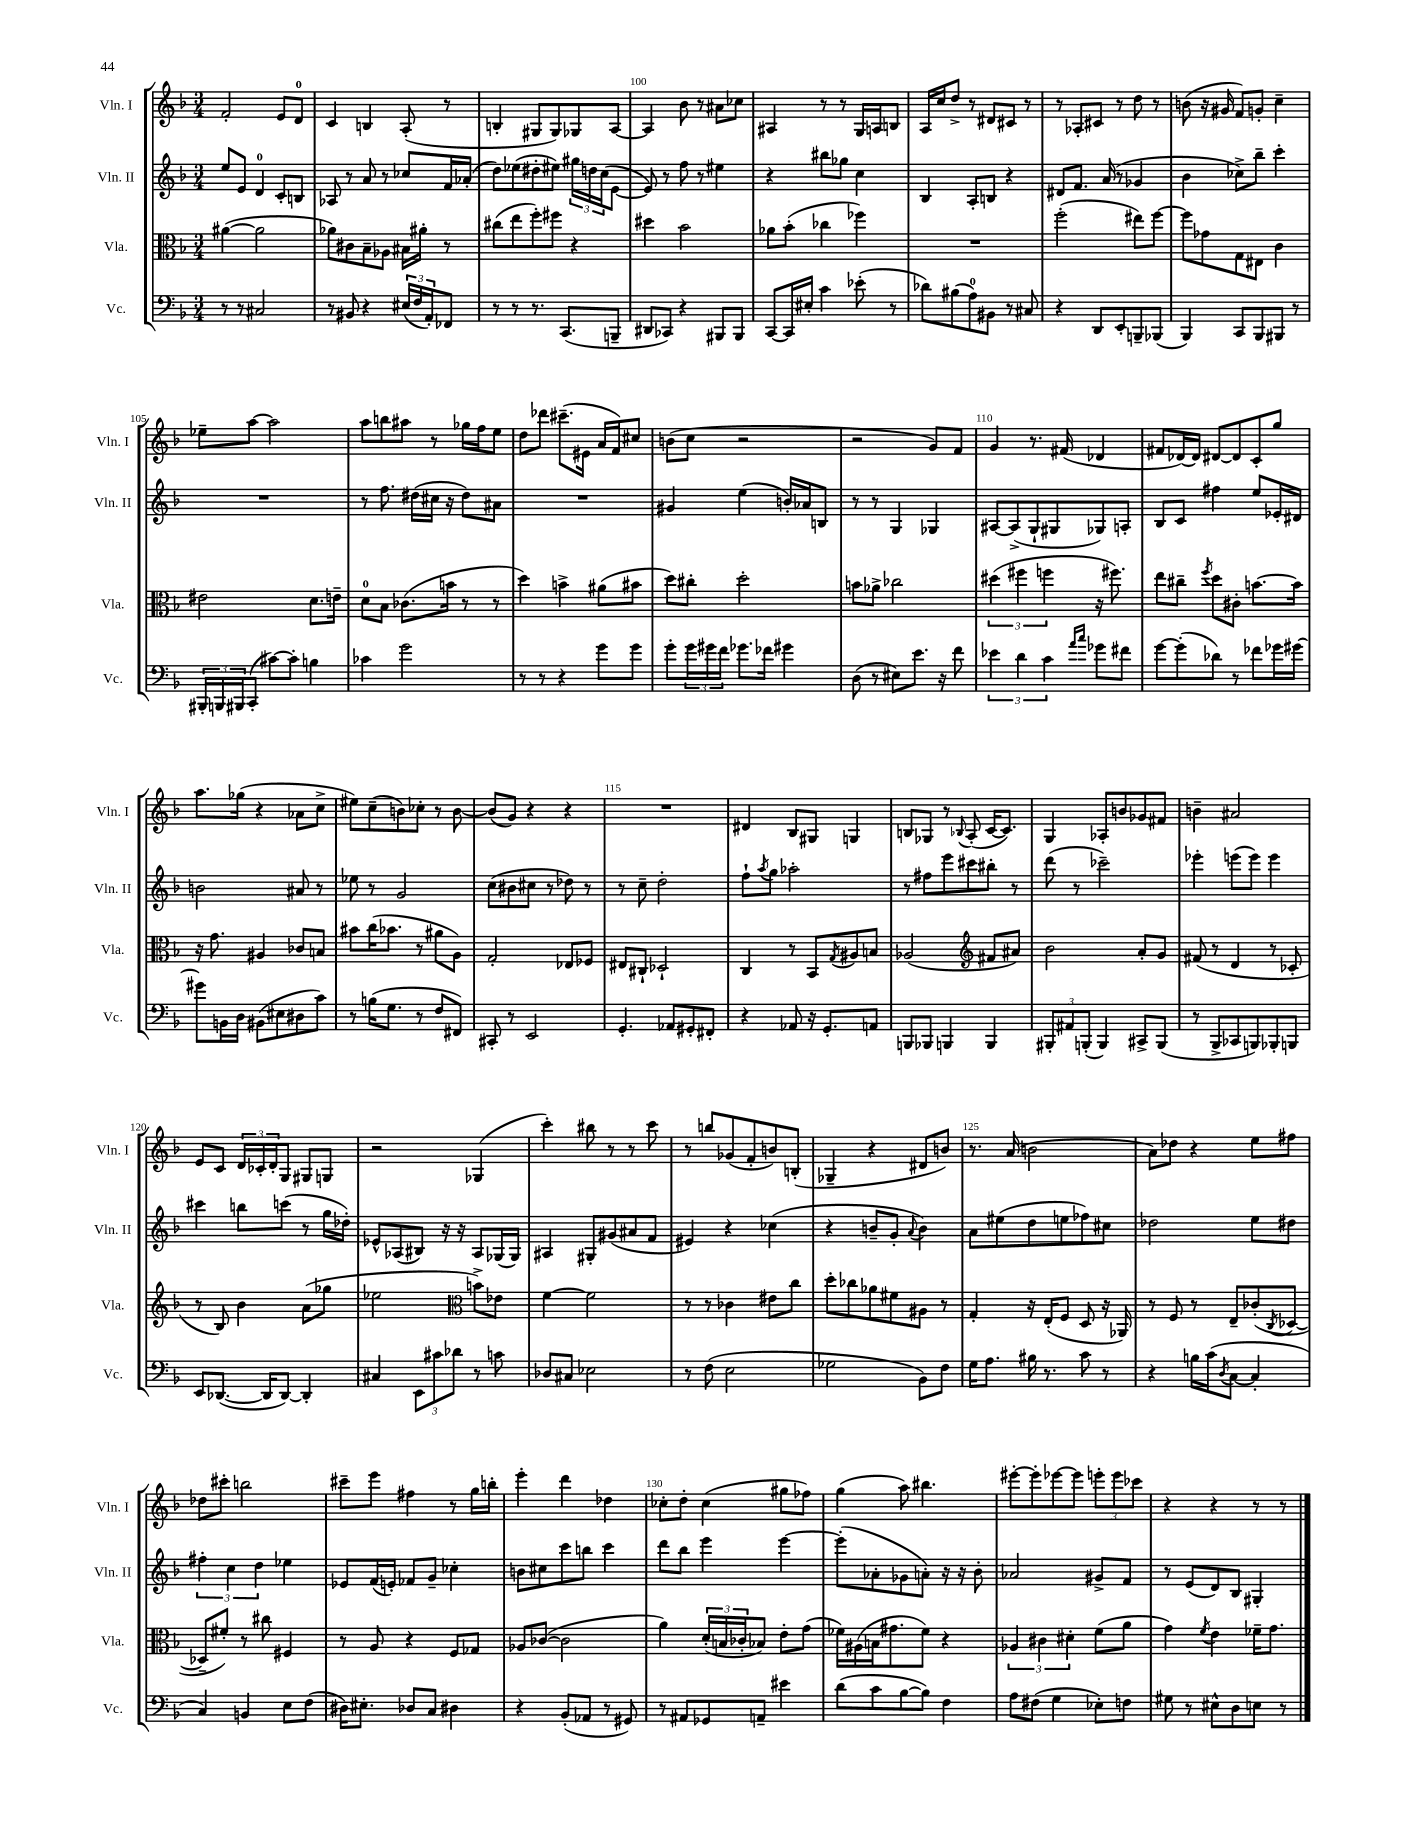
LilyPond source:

<<
\new StaffGroup <<
\new Staff = "s0" \with { instrumentName = "Vln. I" shortInstrumentName = "Vln. I" } {
    \clef treble \key f \major \numericTimeSignature \time 3/4
    f'2-. e'8 d'8-0 |
    c'4 b4 a8-.( r8 |
    b4-. gis8 gis8) ges8 a8~ |
    a4 bes'8 r8 ais'8 ces''8 |
    ais4 r8 r8 g16 a16 b8 |
    a16 c''16 d''8-> r8 dis'8 cis'8 r8 |
    r8 aes8-. cis'8 r8 d''8 r8 |
    b'8( r16 gis'16 f'8) g'8-. c''4-- |
    ees''8-- a''8~ a''2 |
    a''8 b''8 ais''8 r8 ges''16 f''16 e''8 |
    d''8 des'''8 cis'''8.--( eis'16 a'16 f'16) cis''8 |
    b'8( c''8 r2 |
    r2 g'8) f'8 |
    g'4 r8. fis'16( des'4 |
    fis'8 des'16~) des'16 dis'8~ dis'8 c'8-. g''8 |
    a''8. ges''16( r4 aes'8 c''8-> |
    eis''8) c''8--( b'8) ces''8-. r8 b'8~ |
    b'8( g'8) r4 r4 |
    R2. |
    dis'4 bes8 gis8 g4 |
    b8 ges8 r8 \appoggiatura { bes8 } a8-.( c'16~ c'8.) |
    g4 aes8-. b'8 ges'8 fis'8 |
    b'4-- ais'2 |
    e'8 c'8 \tuplet 3/2 { d'16 ces'16-. d'16-. } g8 gis8 g8 |
    r2 ges4( |
    c'''4-.) bis''8 r8 r8 c'''8 |
    r8 b''8 ges'8( f'8-. b'8) b8-.( |
    ges4-- r4 dis'8 b'8) |
    r8. a'16( b'2 |
    a'8) des''8 r4 e''8 fis''8 |
    des''8 cis'''8-. b''2 |
    cis'''8-- e'''8 fis''4 r8 g''16 b''16-. |
    e'''4-. d'''4 des''4 |
    ces''8-. d''8-. ces''4( gis''8 fes''8) |
    g''4( a''8) bis''4. |
    eis'''8~-. eis'''8-. ees'''8~ ees'''8 \tuplet 3/2 { e'''8-. e'''8 ces'''8 } |
    r4 r4 r8 r8 \bar "|." |
}
\new Staff = "s1" \with { instrumentName = "Vln. II" shortInstrumentName = "Vln. II" } {
    \clef treble \key f \major \numericTimeSignature \time 3/4
    e''8 e'8 d'4-0 c'8-. b8 |
    aes8 r8 a'8 r8 ces''8 f'16 aes'16-.( |
    d''8) ees''8( dis''8-. eis''8) \tuplet 3/2 { gis''16 d''16 c''16( } e'8~ |
    e'8) r8 f''8 r8 eis''4 |
    r4 bis''8 ges''8 c''4 |
    bes4 a8-. b8 r4 |
    dis'8 f'8. a'16( r8 ges'4 |
    bes'4 ces''8->) bes''8-- c'''4-. |
    R2. |
    r8 f''8. dis''16( cis''16 r16 dis''8) ais'8 |
    R2. |
    gis'4 e''4( b'16-.) aes'16 b8 |
    r8 r8 g4 ges4 |
    ais8~ ais8->( g8-! gis8 ges8) a8-. |
    bes8 c'8 fis''4 e''8 ees'16-. dis'16 |
    b'2 ais'8 r8 |
    ees''8 r8 g'2 |
    c''8( bis'8 cis''8 r8 des''8) r8 |
    r8 c''8-- d''2-. |
    f''8-! \acciaccatura { a''8 } g''8 aes''2-. |
    r8 fis''8 e'''8 cis'''8 bis''8-. r8 |
    d'''8( r8 ces'''2--) |
    ees'''4-. e'''8( e'''8) e'''4 |
    cis'''4 b''8 c'''8( r8 g''16 des''16-.) |
    ees'8-^ aes8( bis8) r16 r16 aes8 ges16( ges16) |
    ais4 gis8-. gis'8( ais'8 f'8 |
    eis'4) r4 ces''4( |
    r4 b'8-- g'8-. \appoggiatura { a'8 } b'4) |
    a'8 eis''8( d''8 e''8 fes''8) cis''8 |
    des''2 e''8 dis''8 |
    \tuplet 3/2 { fis''4-. c''4 d''4 } ees''4 |
    ees'8 f'16( e'16-.) fes'8 g'8-- ces''4-. |
    b'8 cis''8 c'''8 b''8 c'''4 |
    d'''8 bes''8 e'''4 e'''4~ |
    e'''8-.( aes'8-. ges'8 a'8-.) r16 r16 bes'8-. |
    aes'2 gis'8-> f'8 |
    r8 e'8( d'8) bes8 gis4-. \bar "|." |
}
\new Staff = "s2" \with { instrumentName = "Vla." shortInstrumentName = "Vla." } {
    \clef alto \key f \major \numericTimeSignature \time 3/4
    ais'4~( ais'2 |
    aes'8) cis'8 bes8-- aes8 bis16 ais'16-. r8 |
    cis''8( e''8 f''8-.) fis''8 r4 |
    dis''4 bes'2 |
    aes'8 bes'8-.( ces''4 fes''4) |
    R2. |
    f''2-.( eis''8) f''8~ |
    f''8 ges'8 g8 eis8 c'4 |
    eis'2 d'8. e'16-- |
    d'8-0 bes8 ces'8.( b'16 r8 r8 |
    d''4) b'4-> ais'8( bis'8 |
    d''8) cis''8-. d''2-. |
    b'8 aes'8-> ces''2 |
    \tuplet 3/2 { dis''4( fis''4 f''4 } r16 fis''8.) |
    e''8 cis''8-- \acciaccatura { f''8 } d''8 cis'8-. b'8.~ b'16 |
    r16 g'8. ais4 ces'8 b8 |
    bis'8 c''16( bes'8. r8 ais'8 a8) |
    g2-. ees8 fes8 |
    eis8 cis8-! des2-! |
    c4 r8 bes,8 \acciaccatura { g8 } ais8 b8 |
    aes2( \clef treble fis'8 ais'8) |
    bes'2 a'8-. g'8 |
    fis'8( r8 d'4 r8 ces'8-. |
    r8 bes8) bes'4 a'8( ges''8 |
    ees''2 \clef alto b'8->) ees'8 |
    f'4~ f'2 |
    r8 r8 ces'4 eis'8 c''8 |
    d''8-. ces''8 aes'8 fis'8 ais8 r8 |
    g4-. r16 e16-.( f8 d8 r16 aes,16) |
    r8 f8 r8 e8-- ces'8-.( \acciaccatura { c8 } des8~ |
    des8-- fis'8-.) r8 cis''8 fis4 |
    r8 a8 r4 f8 ges8 |
    aes8 ces'8~( ces'2 |
    a'4) \tuplet 3/2 { d'16-.( b16 ces'16-. } bes8) e'8-. g'8( |
    fes'16) ais16( b16 gis'8. fes'8) r4 |
    \tuplet 3/2 { aes4 cis'4 dis'4-. } f'8( a'8 |
    g'4) \acciaccatura { f'8 } e'4 fes'16-- g'8. \bar "|." |
}
\new Staff = "s3" \with { instrumentName = "Vc." shortInstrumentName = "Vc." } {
    \clef bass \key f \major \numericTimeSignature \time 3/4
    r8 r8 cis2 |
    r8 bis,8 r4 \tuplet 3/2 { eis16( f16 a,16-.) } fes,8 |
    r8 r8 r8. c,8.( b,,8-- |
    dis,8 ces,8) r4 bis,,8 bis,,8 |
    c,8~ c,16 eis16-. c'4 ees'8-.( r8 |
    des'8) bis8( a8-0) bis,8 r8 cis8 |
    r4 d,8 e,8-. b,,8-- bes,,8( |
    bes,,4) c,8 bes,,8 bis,,8 r8 |
    \tuplet 3/2 { bis,,16-. b,,16 bis,,16 } c,8-.( cis'8~) cis'8-. b4 |
    ces'4 g'2 |
    r8 r8 r4 g'8 g'8 |
    g'8-. \tuplet 3/2 { g'16 gis'16 f'16 } ges'8. fes'16 gis'4 |
    d8( r8 eis8) e'8. r16 f'8 |
    \tuplet 3/2 { ees'4 d'4 c'4 } \grace { a'16 c''16 } ges'8 fis'8 |
    g'8~ g'8-.( des'8) r8 fes'8 ges'16 gis'16~ |
    gis'8 b,16 d16 bis,8( eis8 dis8 c'8) |
    r8 b16( g8. r8 f8 fis,8) |
    cis,8-. r8 e,2 |
    g,4.-. aes,8 gis,8-. fis,8-. |
    r4 aes,8 r16 g,8.-. a,8 |
    b,,8 bes,,8 b,,4 b,,4 |
    \tuplet 3/2 { bis,,8-. ais,8 b,,8-.( } b,,4) cis,8-> b,,8( |
    r8 bes,,8-> ces,8 b,,8) bes,,8-. b,,8 |
    e,8 des,8.~( des,16 des,8~) des,4-. |
    cis4 \tuplet 3/2 { e,8 cis'8 des'8 } r8 c'8 |
    des8 cis8 ees2 |
    r8 f8( e2 |
    ges2 bes,8) f8 |
    g16 a8. bis16 r8. c'8 r8 |
    r4 b16 c'16( \acciaccatura { d8 } c8~ c4-. |
    c4) b,4 e8 f8( |
    dis16) eis8.-. des8 c8 dis4 |
    r4 bes,8-.( aes,8 r8 gis,8) |
    r8 ais,8 ges,8 a,8-- eis'4 |
    d'8( c'8 bes8~ bes8) f4 |
    a8 fis8( g4 ees8-.) f8 |
    gis8 r8 eis8-^ d8 e8 r8 \bar "|." |
}
>>
>>
\layout { \context { \Score currentBarNumber = #97 \override BarNumber.break-visibility = ##(#f #t #t) barNumberVisibility = #(every-nth-bar-number-visible 5) } }
